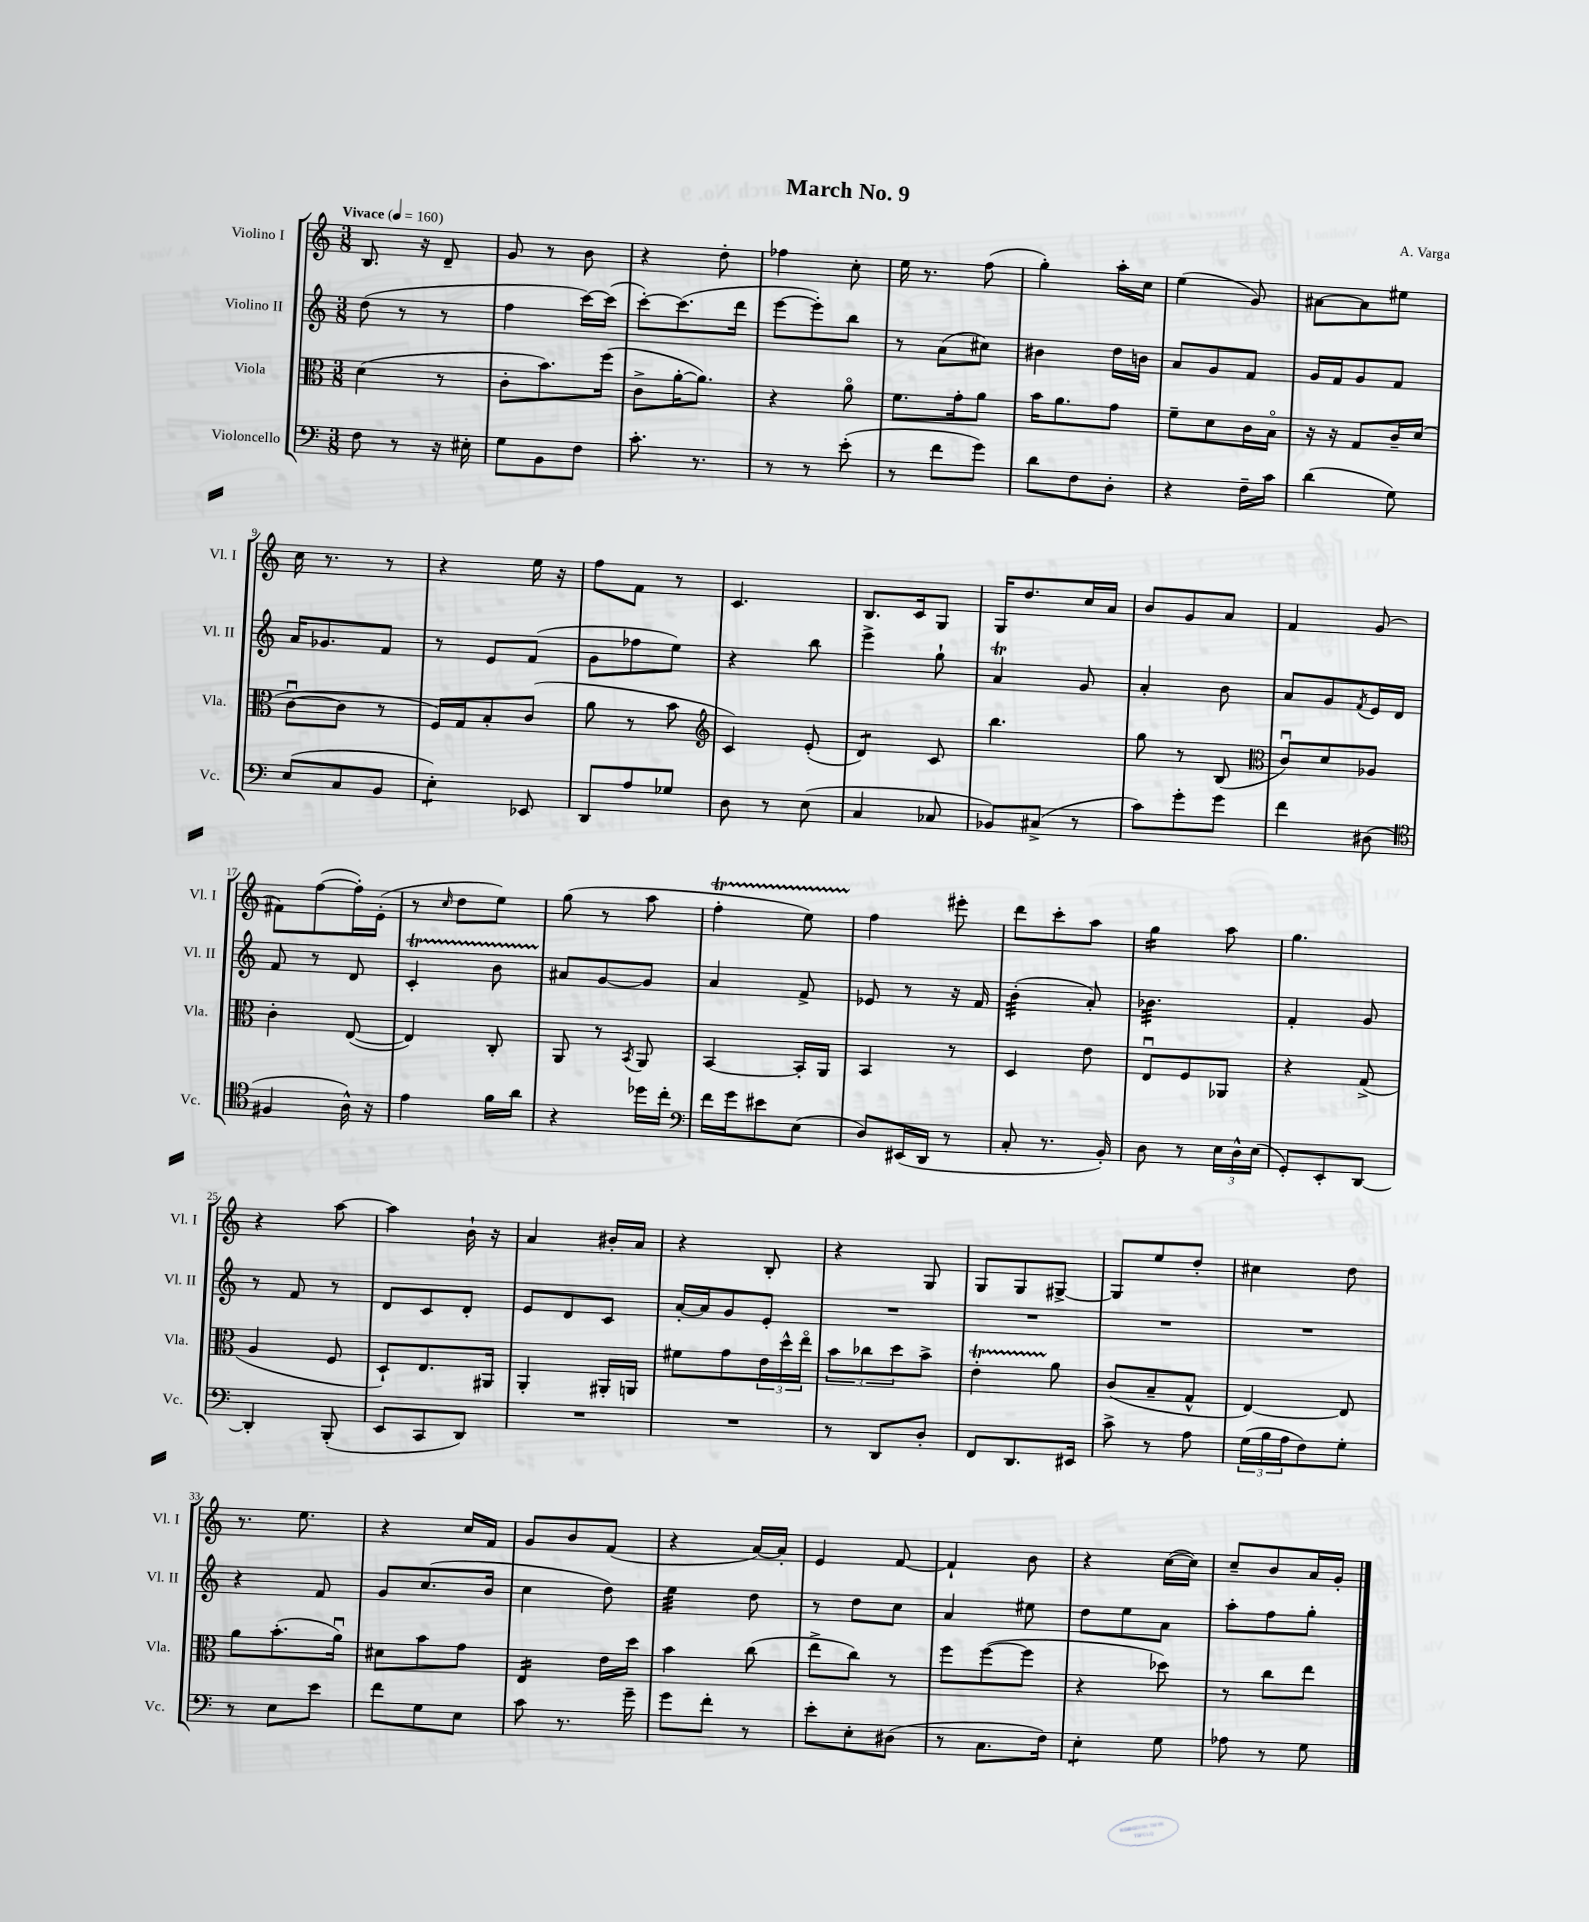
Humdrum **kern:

**kern	**kern	**kern	**kern
*staff4	*staff3	*staff2	*staff1
*clefF4	*clefC3	*clefG2	*clefG2
*k[]	*k[]	*k[]	*k[]
*M3/8	*M3/8	*M3/8	*M3/8
*MM160	*MM160	*MM160	*MM160
8F	(4d	(8dd	8.B
8r	.	8r	.
.	.	.	16r
16r	8r	8r	8d~
16E#'	.	.	.
=	=	=	=
8G	8c'	4ff	8g
8BB	8.b)	.	8r
8F	.	[16ccc)	8b
.	(16ff	(16ccc]	.
=	=	=	=
8.c'	8c^	[8ccc')	4r
.	[16a'	(8.ccc]	.
8.r	8.a])	.	.
.	.	.	8dd'
.	.	16ddd	.
=	=	=	=
8r	4r	[8eee	4ff-
8r	.	8eee'])	.
(8e'	8ao	8bb	8cc'
=	=	=	=
8r	8.f	8r	16ee
.	.	.	8.r
8f	.	(8a	.
.	16g'	.	.
8g)	8a	8cc#)	(8ff
=	=	=	=
8d	16b	4b#	4gg')
.	8.a	.	.
8F	.	.	.
8D'	8g	16dd	16aa'
.	.	16b	16cc
=	=	=	=
4r	8f~	8a	(4ee
.	8d	8g	.
16F~	16c	8f	8g)
16c	16Bo	.	.
=	=	=	=
(4d	16r	16g	[8a#
.	16r	16f	.
.	8G	8g	8a#]
8G)	16c~	8f	8ee#
.	(16d	.	.
=	=	=	=
(8E	[8cu	16a	16cc
.	.	8.g-	8.r
8C	8c]	.	.
8BB	8r	8f	8r
=	=	=	=
4E')	16F)	8r	4r
.	16G	.	.
.	8B'	8e	.
8EE-	(8c	(8f	16ee
.	.	.	16r
=	=	=	=
8DD	8a	8g	8ff
8A	8r	8ff-	8f
8G-	8b	8ee)	8r
=	=	=	=
*	*clefG2	*	*
8D	4c)	4r	4.c
8r	.	.	.
(8E	(8e'	8bb	.
=	=	=	=
4C	4d)	4eee^	8.B
.	.	.	16c
8C-	8c	8gg`	8G
=	=	=	=
8BB-)	4.bb	4a	16G
.	.	.	8.dd
(8C#^	.	.	.
8r	.	8g	16cc
.	.	.	16a
=	=	=	=
8c)	8gg	4a'	8b
8g'	8r	.	8g
8g	(8B	8b	8a
=	=	=	=
*	*clefC3	*	*
4f	8cu)	8a	4f
.	8d	8g	.
.	.	8qf	.
(8D#	8A-	16e	(8g
.	.	16d	.
=	=	=	=
*clefC4	*	*	*
4F#	4c'	8f	8f#)
.	.	8r	([8ff
16A^^)	([8E	8d	16ff'])
16r	.	.	(16e'
=	=	=	=
4e	4E])	4c'	8r
.	.	.	16qqcc
.	.	.	8dd
16f	8C'	8b	8ee)
16a	.	.	.
=	=	=	=
4r	8AA	8a#	(8gg
.	8r	[8g	8r
.	8qBB	.	.
16dd-	8AA	8g]	8aa
16cc'	.	.	.
=	=	=	=
*clefF4	*	*	*
16f	[4BB	4a	4ff'
16g	.	.	.
8e#	.	.	.
(8E	16BB']	8f^	8ee)
.	16AA	.	.
=	=	=	=
8D)	4BB	8e-	4ff
(16EE#	.	8r	.
16DD	.	.	.
8r	8r	16r	8eee#'
.	.	16f	.
=	=	=	=
8C'	4D	(4b'	8ddd
8.r	.	.	8ccc'
.	8e	8a')	8aa
16BB')	.	.	.
=	=	=	=
8D	8Eu	4.b-	4gg
8r	8F	.	.
24E	8AA-	.	8aa
24D^^	.	.	.
(24E	.	.	.
=	=	=	=
8GG')	4r	4f'	4.gg
8EE'	.	.	.
[8DD	(8G^	8g	.
=	=	=	=
4DD']	4A	8r	4r
.	.	8f	.
(8BBB'	8F	8r	[8aa
=	=	=	=
8EE	8D`)	8d	4aa]
8CC	8.E	8c	.
8DD)	.	8d'	16b`
.	16AA#	.	16r
=	=	=	=
4.r	4AA'	8e	4a
.	.	8d	.
.	16AA#'	8c	16b#'
.	16AA	.	16a
=	=	=	=
4.r	8f#	[16a'	4r
.	.	16a]	.
.	8g	8g	.
.	24e	8e'	8B'
.	24dd^^	.	.
.	24eeo	.	.
=	=	=	=
8r	12b	4.r	4r
.	12cc-	.	.
8DD	.	.	.
.	12dd	.	.
8D'	8b^	.	8G
=	=	=	=
8FF	4e'	4.r	8G
8.DD	.	.	8G
.	8a	.	[8G#^
16EE#	.	.	.
=	=	=	=
8c^	(8c	4.r	8G#]
8r	8B~	.	8ee
8A	8G^^	.	8dd'
=	=	=	=
(24G	[4E)	4.r	4cc#
24B	.	.	.
24A	.	.	.
8F)	.	.	.
8G'	8E]	.	8dd
=	=	=	=
8r	8a	4r	8.r
8E	(8.b'	.	.
.	.	.	8.ee
8e	.	8f	.
.	16au)	.	.
=	=	=	=
8f	8d#	8g	4r
8G	8b	(8.cc	.
8E	8g	.	16cc
.	.	16b	16f
=	=	=	=
8c	4E	4cc	8g
8.r	.	.	8b
.	16e	8dd)	(8f
16g~	16dd	.	.
=	=	=	=
8g	4b	4ee	4r
8f'	.	.	.
8r	(8cc	8dd	[16a)
.	.	.	16a']
=	=	=	=
8e'	8ee^	8r	4e
8E'	8cc)	8dd	.
(8D#	8r	8cc	[8f
=	=	=	=
8r	8ff	4a	4f`]
8.C	([8ff	.	.
.	8ff]	8ee#	8b
16F)	.	.	.
=	=	=	=
4E'	4r	8dd	4r
.	.	8ee	.
8G	8dd-)	8a	([16cc
.	.	.	16cc])
=	=	=	=
8A-	8r	8aa'	8cc~
8r	8cc	8ff	8b
8G	8ee	8gg'	16a
.	.	.	16g'
==	==	==	==
*-	*-	*-	*-
